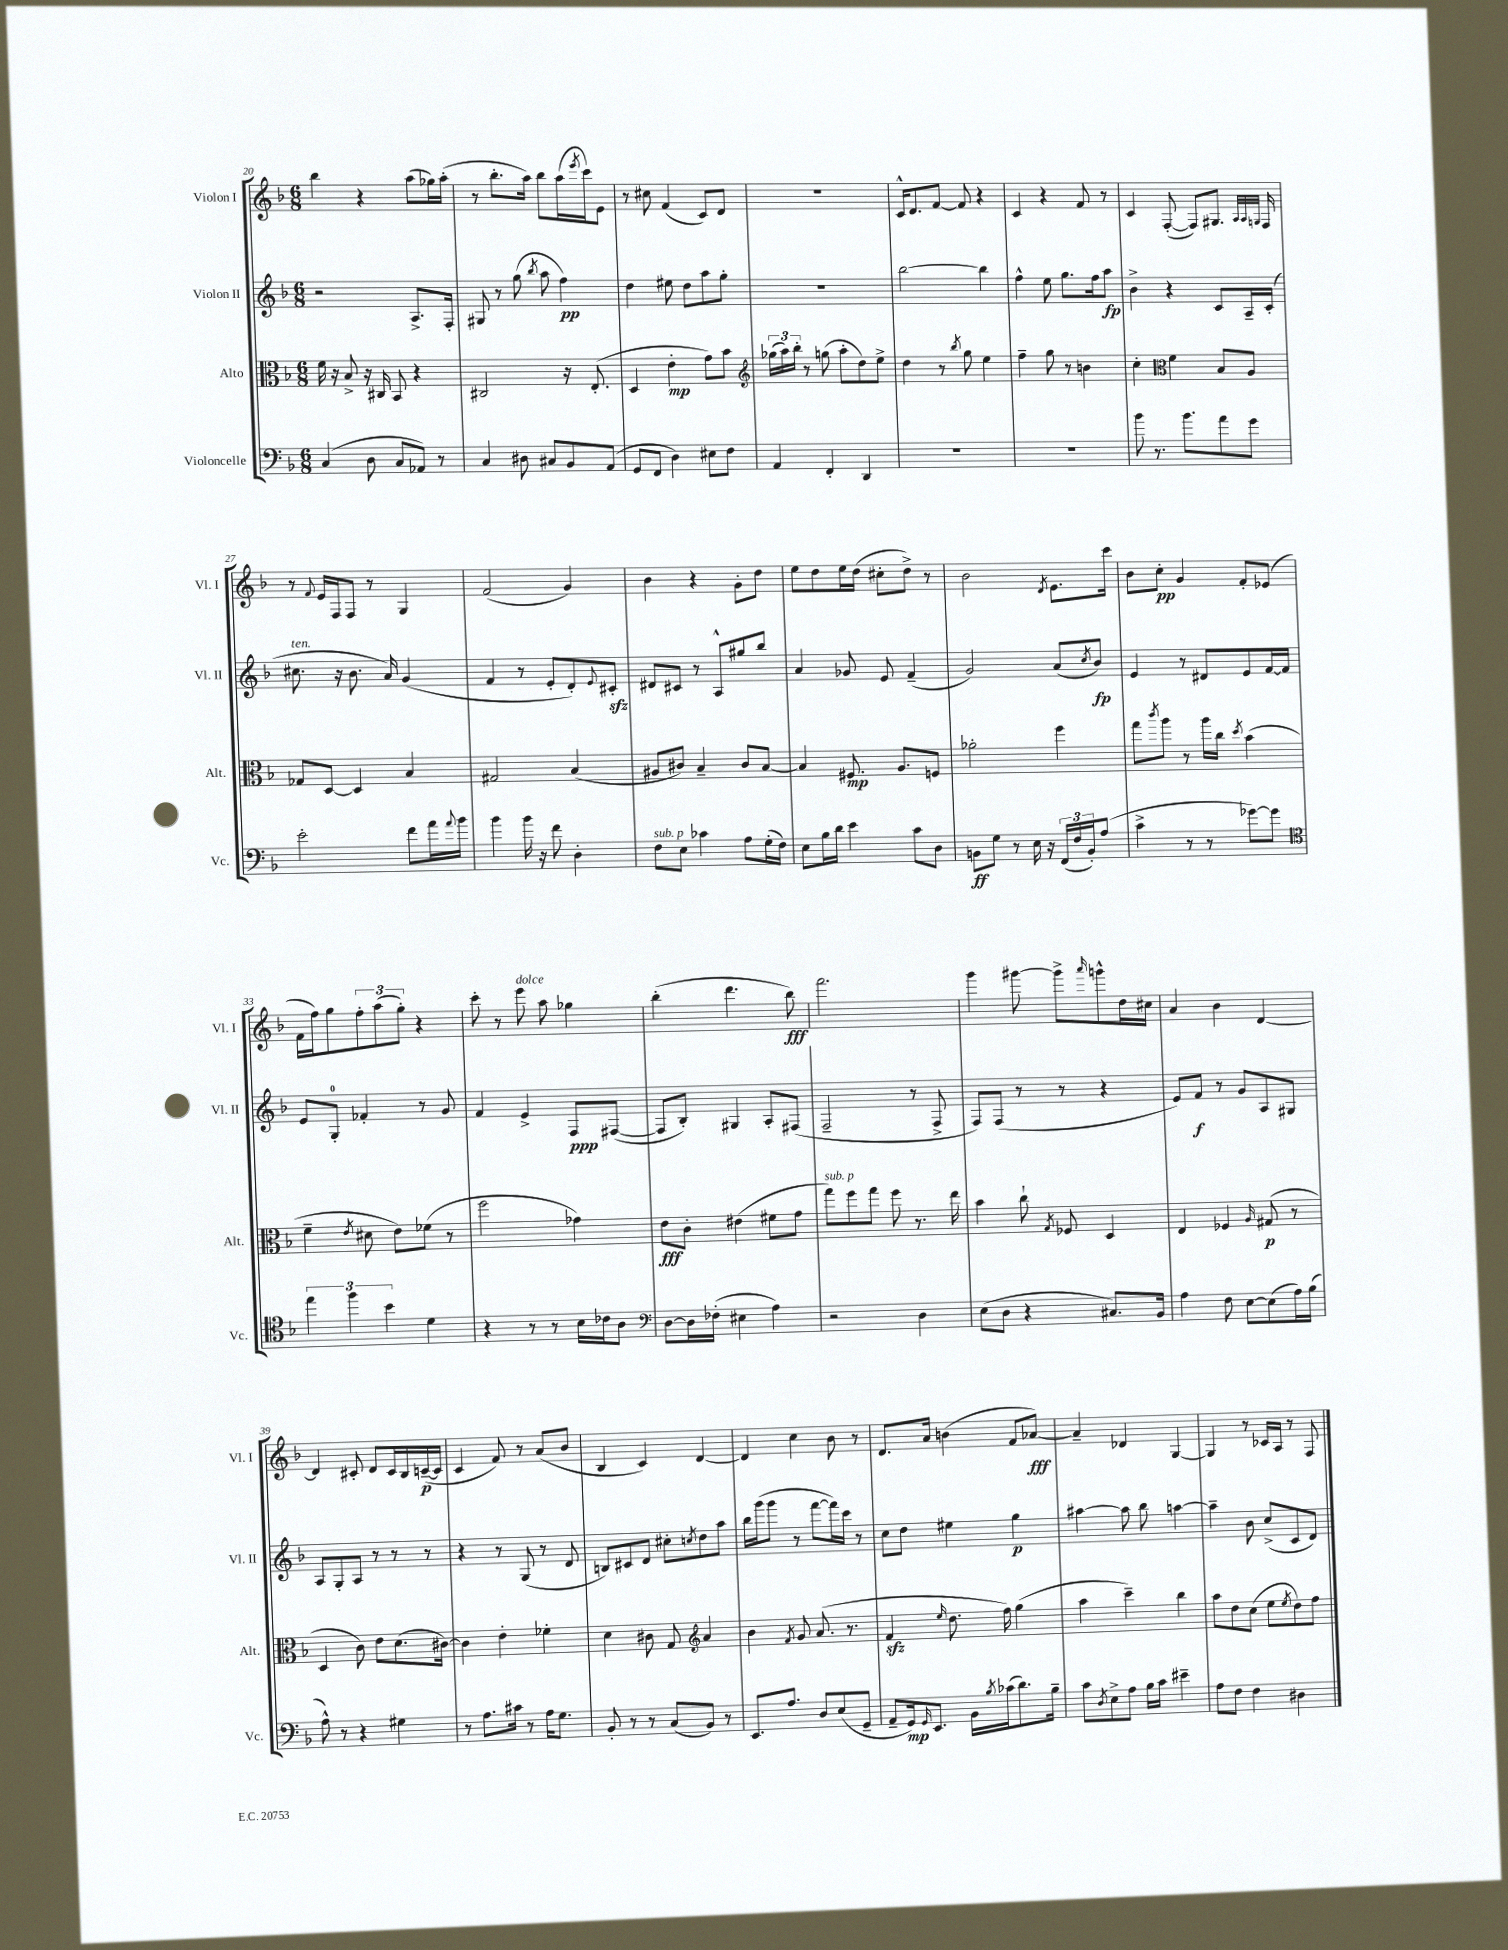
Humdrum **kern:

**kern	**dynam	**kern	**dynam	**kern	**dynam	**kern	**dynam
*part4	*part4	*part3	*part3	*part2	*part2	*part1	*part1
*staff4	*staff4	*staff3	*staff3	*staff2	*staff2	*staff1	*staff1
*I"Violoncelle	*	*I"Alto	*	*I"Violon II	*	*I"Violon I	*
*I'Vc.	*	*I'Alt.	*	*I'Vl. II	*	*I'Vl. I	*
*clefF4	*	*clefC3	*	*clefG2	*	*clefG2	*
*k[b-]	*	*k[b-]	*	*k[b-]	*	*k[b-]	*
*M6/8	*	*M6/8	*	*M6/8	*	*M6/8	*
=20	=20	=20	=20	=20	=20	=20	=20
(4C/	.	16f\	.	2r	.	4bb-\	.
.	.	16r	.	.	.	.	.
.	.	8B-^/	.	.	.	.	.
8D\	.	16r	.	.	.	4r	.
.	.	16C#X/	.	.	.	.	.
8C/L	.	8BB-/	.	.	.	.	.
8AA-X/J)	.	4r	.	8.A^/L	.	(8aa\L	.
8r	.	.	.	.	.	16gg-X\L)	.
.	.	.	.	16F'/Jk	.	(16aa'\JJ	.
=21	=21	=21	=21	=21	=21	=21	=21
4C/	.	2C#X/	.	8G#X/	.	8r	.
.	.	.	.	8r	.	8.bb-'\L	.
8D#X\	.	.	.	(8gg\	.	.	.
.	.	.	.	.	.	16aa\Jk)	.
.	.	.	.	8qbb-/	.	.	.
8C#X/L	.	.	.	8aa\	.	8bb-\L	.
8BB-/	.	16r	.	4ff\)	pp	(16aa\L	.
.	.	.	.	.	.	8qeee/	.
.	.	(8.E'/	.	.	.	16ccc\J)	.
(8AA/J	.	.	.	.	.	8e\J	.
=22	=22	=22	=22	=22	=22	=22	=22
8GG/L	.	4D/	.	4dd\	.	8r	.
8FF/J	.	.	.	.	.	8cc#X\	.
4D\)	.	4e'\	mp	8ee#X\	.	(4f/	.
.	.	.	.	8dd\L	.	.	.
8E#X\L	.	8g\L)	.	8aa\	.	8c/L)	.
8F\J	.	8b-\J	.	8gg'\J	.	8d/J	.
=23	=23	=23	=23	=23	=23	=23	=23
*	*	*clefG2	*	*	*	*	*
4AA/	.	(24gg-X\LL	.	2.r	.	2.r	.
.	.	24aa\)	.	.	.	.	.
.	.	24bb-'\JJ	.	.	.	.	.
.	.	8r	.	.	.	.	.
4FF'/	.	(8ggn\	.	.	.	.	.
.	.	8aa'\L	.	.	.	.	.
4DD/	.	8dd\)	.	.	.	.	.
.	.	8ee^\J	.	.	.	.	.
=24	=24	=24	=24	=24	=24	=24	=24
2.r	.	4dd\	.	[2bb-\	.	16c^^/KL	.
.	.	.	.	.	.	8.d/	.
.	.	8r	.	.	.	[8f/J	.
.	.	8qbb-/	.	.	.	.	.
.	.	8gg\	.	.	.	8f/]	.
.	.	4ee\	.	4bb-\]	.	4r	.
=25	=25	=25	=25	=25	=25	=25	=25
2.r	.	4ff~\	.	4ff^^\	.	4c/	.
.	.	8gg\	.	8ee\	.	4r	.
.	.	8r	.	8.gg\L	.	.	.
.	.	4bn\	.	.	.	8f/	.
.	.	.	.	16ff\k	.	.	.
.	.	.	.	8aa\J	fp	8r	.
=26	=26	=26	=26	=26	=26	=26	=26
8b-\	.	4cc'\	.	4b-^\	.	4c/	.
8.r	.	.	.	.	.	.	.
*	*	*clefC3	*	*	*	*	*
.	.	4f\	.	4r	.	([8F'/	.
8.b-\L	.	.	.	.	.	.	.
.	.	.	.	.	.	8F/L])	.
8a\	.	8B-/L	.	8c/L	.	8.G#X/J	.
8g\J	.	8A/J	.	16A~/L	.	.	.
.	.	.	.	.	.	32qqA/LLL	.
.	.	.	.	.	.	32qqA/	.
.	.	.	.	.	.	32qqGn/JJJ	.
.	.	.	.	(16c'/JJ	.	16F/	.
!!LO:LB:g=z
=27	=27	=27	=27	=27	=27	=27	=27
!	!	!	!	!LO:TX:a:i:t=ten.	!	!	!
2e'\	.	8G-X/L	.	8.cc#X\	.	8r	.
.	.	.	.	.	.	8qqf/	.
.	.	[8D/J	.	.	.	16e/LL	.
.	.	.	.	16r	.	16F/J	.
.	.	4D/]	.	8.b-\	.	8F/J	.
.	.	.	.	.	.	8r	.
.	.	.	.	16a/)	.	.	.
8f\L	.	4B-/	.	(4g/	.	4G/	.
16a\L	.	.	.	.	.	.	.
8qqa/	.	.	.	.	.	.	.
16b-\JJ	.	.	.	.	.	.	.
=28	=28	=28	=28	=28	=28	=28	=28
4b-\	.	2G#X/	.	4f/	.	(2f/	.
16b-\	.	.	.	8r	.	.	.
16r	.	.	.	.	.	.	.
8f\	.	.	.	8e'/L	.	.	.
4D'\	.	(4B-/	.	8d'/)	.	4g/)	.
.	.	.	.	8qqe/	.	.	.
.	.	.	.	8c#Xzz'/J	.	.	.
=29	=29	=29	=29	=29	=29	=29	=29
!LO:TX:a:i:t=sub. p	!	!	!	!	!	!	!
8F\L	.	8A#X/L	.	8d#X/L	.	4b-\	.
8E\J	.	8c#X/J)	.	8c#X/J	.	.	.
4c-X\	.	4B-~/	.	8r	.	4r	.
.	.	.	.	8A^^/L	.	.	.
8A\L	.	8c#/L	.	8gg#X/	.	8g'\L	.
(16G'\L	.	[8B-/J	.	8bb-/J	.	8dd\J	.
16F\JJ)	.	.	.	.	.	.	.
=30	=30	=30	=30	=30	=30	=30	=30
8E\L	.	4B-/]	.	4a/	.	8ee\L	.
16B-\L	.	.	.	.	.	8dd\	.
16d\JJ	.	.	.	.	.	.	.
4e\	.	8.F#X/	mp	8g-X/	.	16ee\L	.
.	.	.	.	.	.	(16dd\JJ	.
.	.	.	.	8e/	.	8cc#X'\L	.
.	.	8.A/L	.	.	.	.	.
8c\L	.	.	.	(4f~/	.	8dd^\J)	.
8D\J	.	8Fn/J	.	.	.	8r	.
=31	=31	=31	=31	=31	=31	=31	=31
8BBn\L	ff	2a-X'\	.	2g/)	.	2b-\	.
8G\J	.	.	.	.	.	.	.
8r	.	.	.	.	.	.	.
16E\	.	.	.	.	.	.	.
16r	.	.	.	.	.	.	.
.	.	.	.	.	.	8qd/	.
(24FF/LL	.	4ff\	.	(8a/L	.	8.e\L	.
24F/	.	.	.	.	.	.	.
24BB'/J)	.	.	.	.	.	.	.
.	.	.	.	8qcc/	.	.	.
(8A/J	.	.	.	8b-/J)	fp	.	.
.	.	.	.	.	.	16ccc\Jk	.
=32	=32	=32	=32	=32	=32	=32	=32
4c^\	.	8gg\L	.	4e/	.	8b-\L	.
.	.	8qccc/	.	.	.	.	.
.	.	8aa\J	.	.	.	8cc'\J	pp
8r	.	8r	.	8r	.	4g/	.
8r	.	16aa\LL	.	8d#X/L	.	.	.
.	.	16cc\JJ	.	.	.	.	.
.	.	8qdd/	.	.	.	.	.
[8g-X\L)	.	(4b-\	.	8e/	.	8f'/L	.
8g-\J]	.	.	.	[16f/L	.	(8e-X/J	.
.	.	.	.	16f/JJ]	.	.	.
!!LO:LB:g=z
=33	=33	=33	=33	=33	=33	=33	=33
*clefC4	*	*	*	*	*	*	*
6ee\	.	4f~\	.	8e/L	.	16f\LL	.
.	.	.	.	.	.	16ff\J)	.
.	.	.	.	8G'/J	.	8gg\	.
6ff\	.	.	.	.	.	.	.
.	.	8qe/	.	.	.	.	.
.	.	8d#X\	.	4f-X'/	.	12ff'\	.
6b-\	.	.	.	.	.	(12aa\	.
.	.	8e\L)	.	.	.	.	.
.	.	.	.	.	.	12gg'\J)	.
4d\	.	(8f-X\J	.	8r	.	4r	.
.	.	8r	.	8g/	.	.	.
=34	=34	=34	=34	=34	=34	=34	=34
4r	.	2ff\	.	4f/	.	8ccc'\	.
.	.	.	.	.	.	8r	.
!	!	!	!	!	!	!LO:TX:a:i:t=dolce	!
8r	.	.	.	4e^/	.	8eee\	.
8r	.	.	.	.	.	8aa\	.
16B-\LL	.	4g-X\)	.	8F/L	ppp	4gg-X\	.
16c-X\J	.	.	.	.	.	.	.
8A\J	.	.	.	([8F#X/J	.	.	.
=35	=35	=35	=35	=35	=35	=35	=35
*clefF4	*	*	*	*	*	*	*
[8D\L	.	8e\L	fff	8F#/L]	.	(4bb-'\	.
16D\L]	.	8c'\J	.	8B-'/J)	.	.	.
(16F-X'\JJ	.	.	.	.	.	.	.
4E#X\	.	(4e#X\	.	4G#X/	.	4.ddd\	.
4A\)	.	8f#X\L	.	8A'/L	.	.	.
.	.	8g\J	.	(8F#X/J	.	8bb-\)	fff
=36	=36	=36	=36	=36	=36	=36	=36
!	!	!LO:TX:a:i:t=sub. p	!	!	!	!	!
2r	.	8gg\L)	.	2F~/	.	2.fff\	.
.	.	8ff\	.	.	.	.	.
.	.	8gg\J	.	.	.	.	.
.	.	8ff\	.	.	.	.	.
4D\	.	8.r	.	8r	.	.	.
.	.	.	.	8F^/	.	.	.
.	.	16ee\	.	.	.	.	.
=37	=37	=37	=37	=37	=37	=37	=37
(8E\L	.	4b-\	.	8F/L)	.	4ggg\	.
8D\J	.	.	.	(8F/J	.	.	.
4r	.	8cc`\	.	8r	.	[8ggg#X\	.
.	.	8qG/	.	.	.	.	.
.	.	8F-X/	.	8r	.	8ggg#^\L]	.
.	.	.	.	.	.	16qqaaa/	.
8.C#X/L)	.	4D/	.	4r	.	8gggn^^\	.
.	.	.	.	.	.	16dd\L	.
16BB-/Jk	.	.	.	.	.	16cc#X\JJ	.
=38	=38	=38	=38	=38	=38	=38	=38
4A\	.	4E/	.	8e/L)	.	4a/	.
.	.	.	.	8f/J	f	.	.
8F\	.	4F-X/	.	8r	.	4b-\	.
[8E\L	.	.	.	8g/L	.	.	.
.	.	16qqA/	.	.	.	.	.
(8E\]	.	(8G#X/	p	8A/	.	[4d/	.
16A\L)	.	8r	.	8G#X/J	.	.	.
(16B-\JJ	.	.	.	.	.	.	.
!!LO:LB:g=z
=39	=39	=39	=39	=39	=39	=39	=39
8A^^\)	.	4D/	.	8A/L	.	4d/]	.
8r	.	.	.	8G'/	.	.	.
4r	.	8c\)	.	8A/J	.	8c#X'/	.
.	.	8e\L	.	8r	.	8d/L	.
4G#X\	.	(8.d\	.	8r	.	16c#/L	.
.	.	.	.	.	.	16B-/	.
.	.	.	.	8r	.	([16cn~/	p
.	.	[16c#X\Jk)	.	.	.	16c/JJ]	.
=40	=40	=40	=40	=40	=40	=40	=40
8r	.	4c#\]	.	4r	.	4c/	.
8.A\L	.	.	.	.	.	.	.
.	.	4e'\	.	8r	.	8f/)	.
16c#X\Jk	.	.	.	.	.	.	.
8r	.	.	.	(8G/	.	8r	.
16A\KL	.	4f-X'\	.	8r	.	(8a/L	.
8.G\J	.	.	.	.	.	.	.
.	.	.	.	8d/	.	8b-/J	.
=41	=41	=41	=41	=41	=41	=41	=41
8BB-'/	.	4d\	.	8Bn/L)	.	4B-/	.
8r	.	.	.	8c#X/	.	.	.
8r	.	8c#X\	.	8d/J	.	4c/)	.
(8C/L	.	8G/	.	8cc#X'\L	.	.	.
*	*	*clefG2	*	*	*	*	*
.	.	.	.	8qccn/	.	.	.
8BB-/J)	.	4a/	.	8dd\	.	[4d/	.
8r	.	.	.	8aa\J	.	.	.
=42	=42	=42	=42	=42	=42	=42	=42
8.EE/L	.	4b-\	.	16bb-\LL	.	4d/]	.
.	.	.	.	(16ggg\J	.	.	.
.	.	.	.	8ggg\J	.	.	.
8.A/J	.	.	.	.	.	.	.
.	.	8qf/	.	.	.	.	.
.	.	8g/	.	8r	.	4cc\	.
8D/L	.	(8.a/	.	[8fff\L	.	.	.
(8E/	.	.	.	16fff\L])	.	8b-\	.
.	.	8.r	.	16ccc\JJ	.	.	.
8GG~/J	.	.	.	8r	.	8r	.
=43	=43	=43	=43	=43	=43	=43	=43
8AA~/L	.	4fzz/	.	8cc\L	.	8.d/L	.
16GG/k)	mp	.	.	8dd\J	.	.	.
16qqGG/	.	.	.	.	.	.	.
8.EE/J	.	.	.	.	.	16a/Jk	.
.	.	16qqee/	.	.	.	.	.
.	.	8.dd\	.	4ee#X\	.	(4bn\	.
16BB-\LL	.	.	.	.	.	.	.
8qB-/	.	.	.	.	.	.	.
(16c-X\J	.	16ff\)	.	.	.	.	.
8.d\)	.	(4gg\	.	4gg\	p	8f/L	.
.	.	.	.	.	.	[8a-X/J)	fff
16B-~\Jk	.	.	.	.	.	.	.
=44	=44	=44	=44	=44	=44	=44	=44
8c\L	.	4aa\	.	[4aa#X\	.	4a-~/]	.
8qD/	.	.	.	.	.	.	.
8E^\	.	.	.	.	.	.	.
8A\J	.	4ccc~\)	.	8aa#\]	.	4d-X/	.
16B-\LL	.	.	.	8bb-\	.	.	.
16c\JJ	.	.	.	.	.	.	.
4e#X~\	.	4bb-\	.	[4aan\	.	[4G/	.
=45	=45	=45	=45	=45	=45	=45	=45
8A\L	.	8aa\L	.	4aa~\]	.	4G/]	.
8F\J	.	8dd\	.	.	.	.	.
4F\	.	(8cc\J	.	8b-\	.	8r	.
.	.	8ee\L	.	(8cc^/L	.	16c-X/LL	.
.	.	.	.	.	.	16A/JJ	.
.	.	8qee/	.	.	.	.	.
4D#X\	.	8dd\)	.	8c/	.	8r	.
.	.	8ff\J	.	8d/J)	.	8F/	.
==	==	==	==	==	==	==	==
*-	*-	*-	*-	*-	*-	*-	*-
